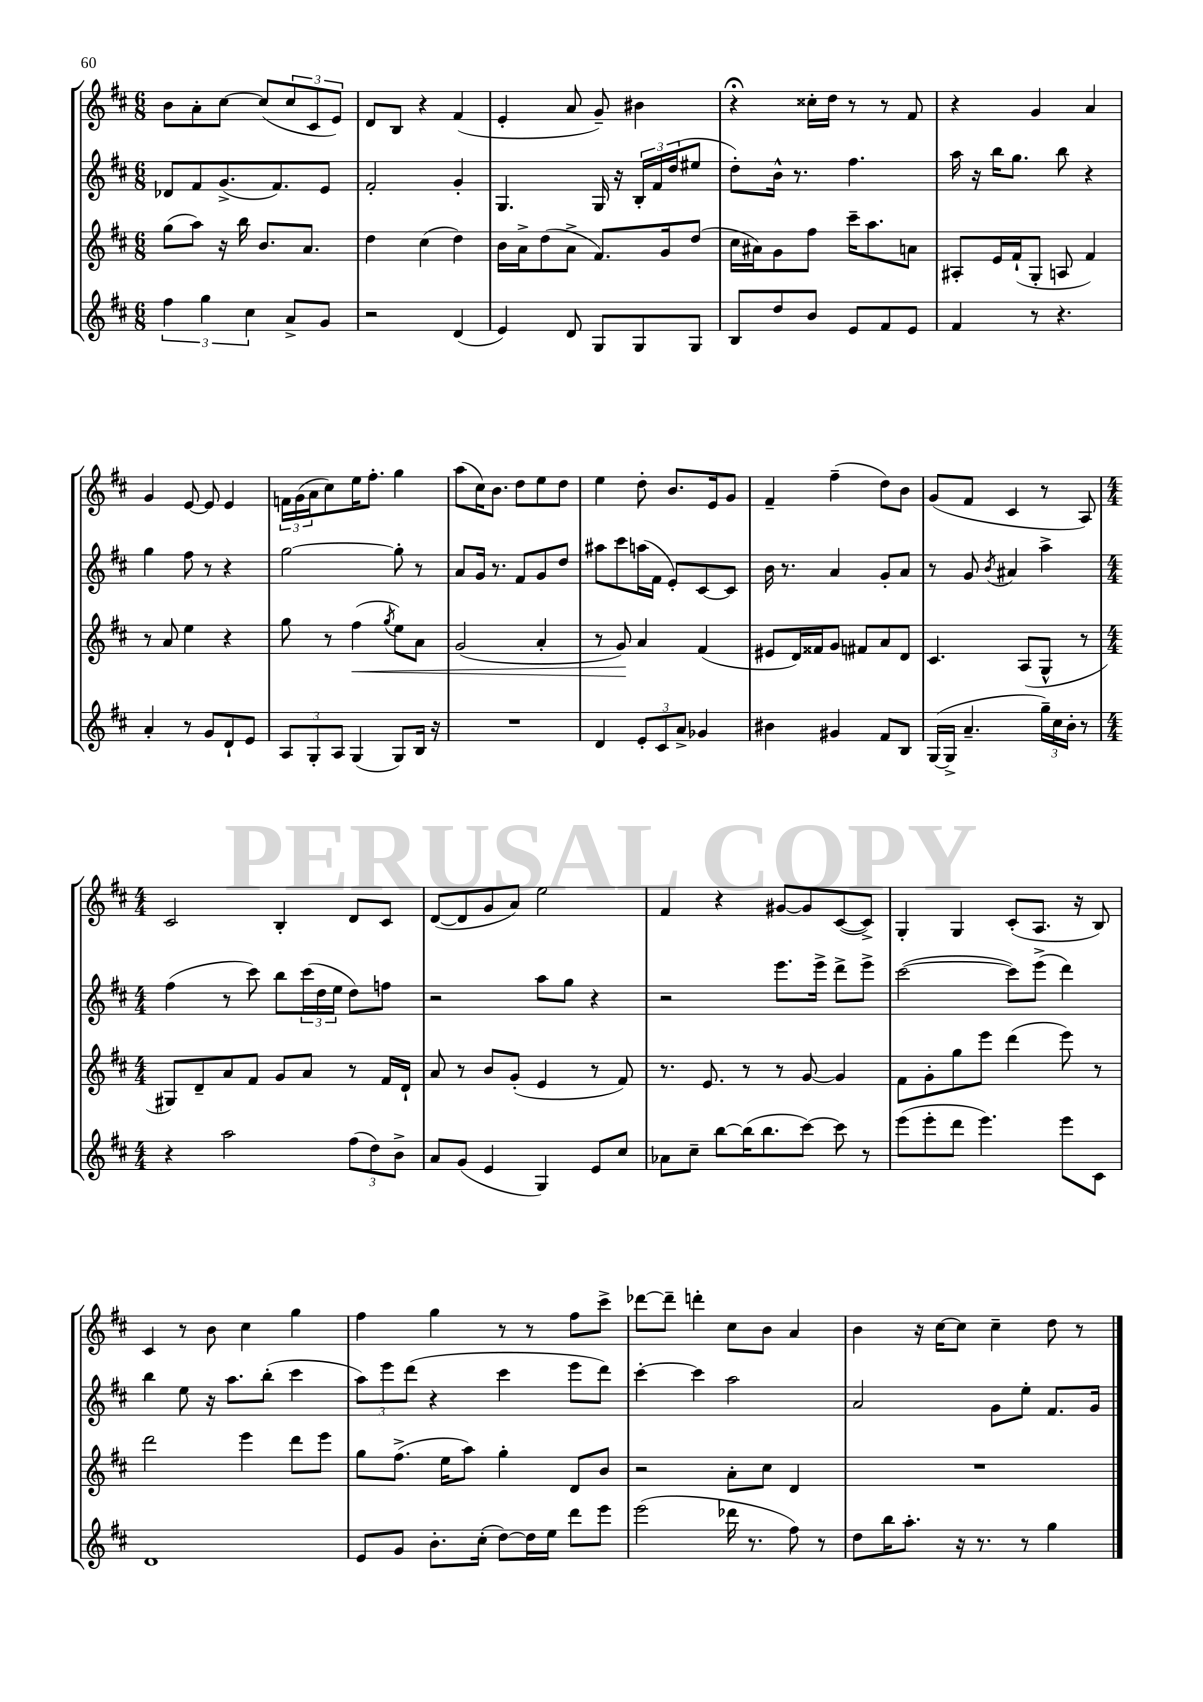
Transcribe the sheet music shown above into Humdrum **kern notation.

**kern	**kern	**dynam	**kern	**kern
*part4	*part3	*part3	*part2	*part1
*staff4	*staff3	*staff3	*staff2	*staff1
*clefG2	*clefG2	*	*clefG2	*clefG2
*k[f#c#]	*k[f#c#]	*	*k[f#c#]	*k[f#c#]
*M6/8	*M6/8	*	*M6/8	*M6/8
=131	=131	=131	=131	=131
6ff#\	(8gg\L	.	8d-X/L	8b\L
.	8aa\J)	.	8f#/	8a'\
6gg\	.	.	.	.
.	16r	.	(8.g^/	[8cc#\J
.	16bb\	.	.	.
6cc#\	.	.	.	.
.	8.b/L	.	.	(8cc#/L]
.	.	.	8.f#/)	.
8a^/L	.	.	.	12cc#/
.	8.a/J	.	.	.
.	.	.	.	12c#/
8g/J	.	.	8e/J	.
.	.	.	.	12e/J)
=132	=132	=132	=132	=132
2r	4dd\	.	2f#'/	8d/L
.	.	.	.	8B/J
.	(4cc#\	.	.	4r
(4d/	4dd\)	.	4g'/	(4f#/
=133	=133	=133	=133	=133
4e/)	16b\LL	.	4.G/	4e'/
.	16a^\J	.	.	.
.	(8dd\	.	.	.
8d/	8a^\J	.	.	8a/
8G/L	8.f#/L)	.	16G/	8g~/)
.	.	.	16r	.
8G/	.	.	24B'/LL	4b#X\
.	.	.	24f#/	.
.	16g/k	.	.	.
.	.	.	(24dd/J	.
8G/J	(8dd/J	.	8ee#X/J	.
=134	=134	=134	=134	=134
8B/L	16cc#\LL	.	8dd'\L)	4r;<
.	16a#X\J)	.	.	.
8dd/	8g\	.	16b^^\Jk	.
.	.	.	8.r	.
8b/J	8ff#\J	.	.	16cc##X'\LL
.	.	.	.	16dd\JJ
8e/L	16ccc#~\KL	.	4.ff#\	8r
.	8.aa\	.	.	.
8f#/	.	.	.	8r
8e/J	8an\J	.	.	8f#/
=135	=135	=135	=135	=135
4f#/	8A#X'/L	.	16aa\	4r
.	.	.	16r	.
.	16e/L	.	16bb\KL	.
.	(16f#`/J	.	8.gg\J	.
8r	8G'/J	.	.	4g/
4.r	8An/	.	8bb\	.
.	4f#/)	.	4r	4a/
!!LO:LB:g=z
=136	=136	=136	=136	=136
4a'/	8r	.	4gg\	4g/
.	8a/	.	.	.
8r	4ee\	.	8ff#\	[8e/
8g/L	.	.	8r	8e/]
8d`/	4r	.	4r	4e/
8e/J	.	.	.	.
=137	=137	=137	=137	=137
12A/L	8gg\	.	[2gg\	24fn\LL
.	.	.	.	(24g\
12G'/	.	.	.	24a\J
.	8r	.	.	8cc#\)
12A/J	.	.	.	.
!	!	!LO:HP:b	!	!
(4G/	(4ff#\	<	.	16ee\K
.	.	.	.	8.ff#'\J
.	8qgg/	.	.	.
8G/L)	8ee\L)	.	8gg'\]	4gg\
16B/Jk	8a\J	.	8r	.
16r	.	.	.	.
=138	=138	=138	=138	=138
2.r	(2g/	.	8a/L	(8aa\L
.	.	.	16g/Jk	16cc#\K)
.	.	.	8.r	8.b\J
.	.	.	8f#/L	8dd\L
.	4a'/	.	8g/	8ee\
.	.	.	8dd/J	8dd\J
=139	=139	=139	=139	=139
4d/	8r	.	8aa#X\L	4ee\
.	8g/)	.	8ccc#\	.
12e'/L	4a/	[	(16aan\L	8dd'\
.	.	.	16f#\JJ	.
12c#/	.	.	.	.
.	.	.	8e'/L)	8.b/L
12a^/J	.	.	.	.
4g-X/	(4f#/	.	[8c#/	.
.	.	.	.	16e/k
.	.	.	8c#/J]	8g/J
=140	=140	=140	=140	=140
4b#X\	8e#X/L	.	16b\	4f#~/
.	.	.	8.r	.
.	16d/L)	.	.	.
.	16f##X/J	.	.	.
4g#X/	8g/J	.	4a/	(4ff#~\
.	8f#X/L	.	.	.
8f#/L	8a/	.	8g'/L	8dd\L)
8B/J	8d/J	.	8a/J	8b\J
=141	=141	=141	=141	=141
([16G/LL	4.c#/	.	8r	(8g/L
16G^/JJ]	.	.	.	.
4.a~/	.	.	8g/	8f#/J
.	.	.	8qb/	.
.	.	.	4a#X/	4c#/
.	(8A/L	.	.	.
24gg~\LL)	8G^^/J	.	4aa^\	8r
24cc#\	.	.	.	.
24b'\JJ	.	.	.	.
8r	8r	.	.	8A/)
!!LO:LB:g=z
=142	=142	=142	=142	=142
*M4/4	*M4/4	*	*M4/4	*M4/4
4r	8G#X/L)	.	(4ff#\	2c#/
.	8d~/	.	.	.
2aa\	8a/	.	8r	.
.	8f#/J	.	8ccc#\)	.
.	8g/L	.	8bb\L	4B'/
.	8a/J	.	(24ccc#\L	.
.	.	.	24dd\	.
.	.	.	24ee\JJ	.
(12ff#\L	8r	.	8dd\L)	8d/L
12dd\)	.	.	.	.
.	16f#/LL	.	8ffn\J	8c#/J
12b^\J	.	.	.	.
.	16d`/JJ	.	.	.
=143	=143	=143	=143	=143
8a/L	8a/	.	2r	([8d/L
(8g/J	8r	.	.	8d/]
4e/	8b/L	.	.	8g/
.	(8g'/J	.	.	8a/J)
4G/)	4e/	.	8aa\L	2ee\
.	.	.	8gg\J	.
8e/L	8r	.	4r	.
8cc#/J	8f#/)	.	.	.
=144	=144	=144	=144	=144
8a-X\L	8.r	.	2r	4f#/
8cc#~\J	.	.	.	.
.	8.e/	.	.	.
[8bb\L	.	.	.	4r
(16bb\K]	8r	.	.	.
8.bb\	.	.	.	.
.	8r	.	8.eee\L	[8g#X/L
[8ccc#\J)	[8g/	.	.	8g#/]
.	.	.	16eee^\Jk	.
8ccc#\]	4g/]	.	8ddd^\L	([8c#/
8r	.	.	8eee^\J	8c#^/J])
=145	=145	=145	=145	=145
(8eee\L	8f#\L	.	([2ccc#\	4G'/
8eee'\	8g'\	.	.	.
8ddd\J	8gg\	.	.	4G/
4.eee\)	8eee\J	.	.	.
.	(4ddd\	.	8ccc#\L])	(8c#'/L
.	.	.	(8eee^\J	8.A/J
8eee\L	8eee\)	.	4ddd\)	.
.	.	.	.	16r
8c#\J	8r	.	.	8B/)
!!LO:LB:g=z
=146	=146	=146	=146	=146
1d	2ddd\	.	4bb\	4c#/
.	.	.	8ee\	8r
.	.	.	16r	8b\
.	.	.	8.aa\L	.
.	4eee\	.	.	4cc#\
.	.	.	(8bb'\J	.
.	8ddd\L	.	4ccc#\	4gg\
.	8eee\J	.	.	.
=147	=147	=147	=147	=147
8e/L	8gg\L	.	12aa\L)	4ff#\
.	.	.	12eee\	.
8g/J	(8.ff#^\J	.	.	.
.	.	.	(12ddd\J	.
8.b'\L	.	.	4r	4gg\
.	16ee\KL	.	.	.
.	8aa\J)	.	.	.
(16cc#'\Jk	.	.	.	.
[8dd\L)	4gg'\	.	4ccc#\	8r
16dd\L]	.	.	.	8r
16ee\JJ	.	.	.	.
8ddd\L	8d/L	.	8eee\L	8ff#\L
8eee\J	8b/J	.	8ddd\J)	8ccc#^\J
=148	=148	=148	=148	=148
(2eee\	2r	.	[4ccc#'\	[8ddd-X\L
.	.	.	.	8ddd-~\J]
.	.	.	4ccc#\]	4dddn'\
16ddd-X\	8a'\L	.	2aa\	8cc#\L
8.r	.	.	.	.
.	8cc#\J	.	.	8b\J
8ff#\)	4d/	.	.	4a/
8r	.	.	.	.
=149	=149	=149	=149	=149
8dd\L	1r	.	2a/	4b\
16bb\K	.	.	.	.
8.aa'\J	.	.	.	.
.	.	.	.	16r
.	.	.	.	[16cc#\KL
16r	.	.	.	8cc#\J]
8.r	.	.	.	.
.	.	.	8g\L	4cc#~\
8r	.	.	8ee'\J	.
4gg\	.	.	8.f#/L	8dd\
.	.	.	.	8r
.	.	.	16g/Jk	.
==	==	==	==	==
*-	*-	*-	*-	*-
